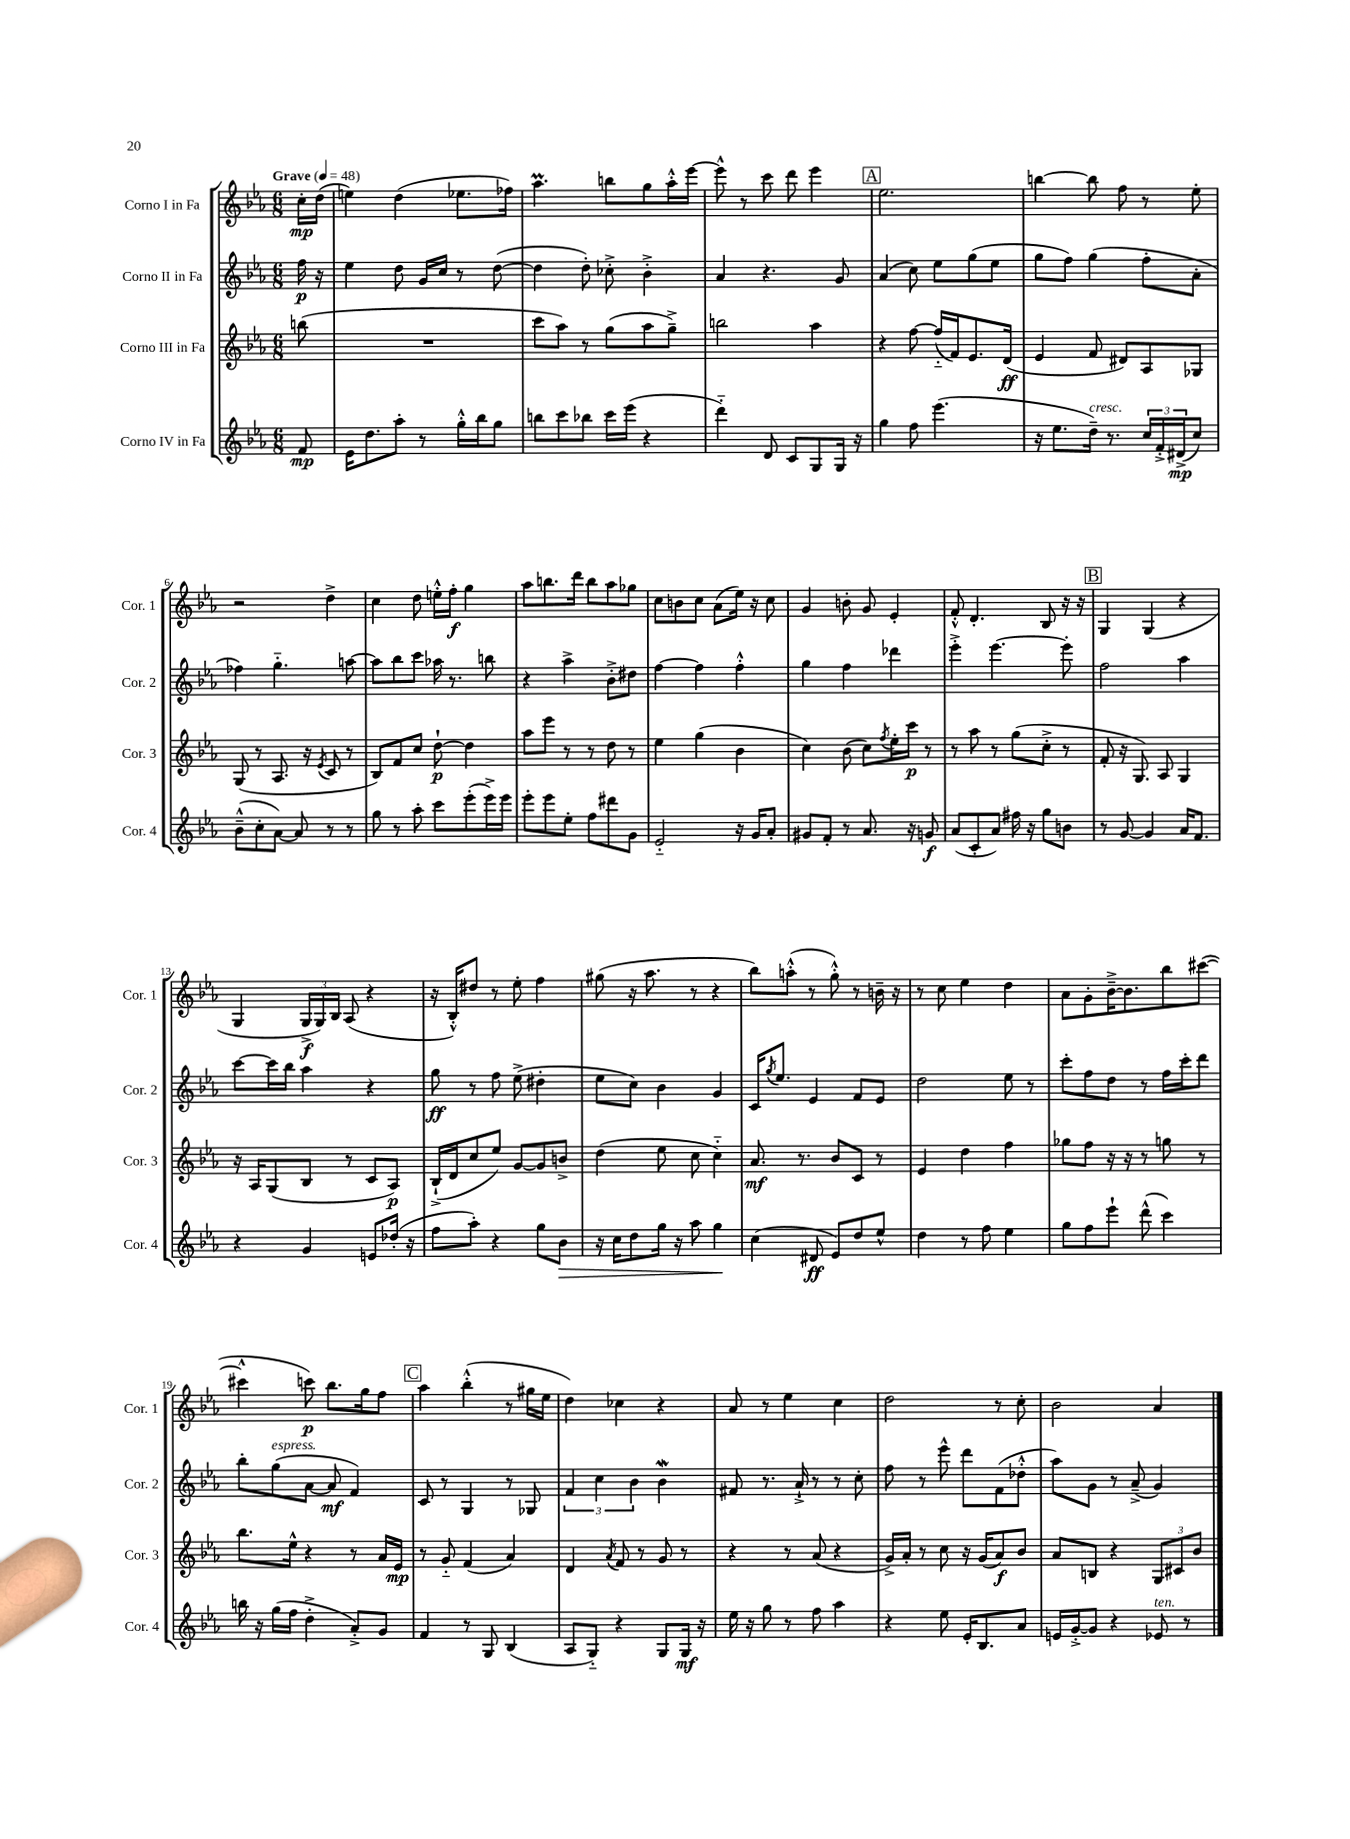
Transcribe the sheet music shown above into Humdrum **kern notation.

**kern	**dynam	**kern	**dynam	**kern	**dynam	**kern	**dynam
*part4	*part4	*part3	*part3	*part2	*part2	*part1	*part1
*staff4	*staff4	*staff3	*staff3	*staff2	*staff2	*staff1	*staff1
*I"Corno IV in Fa	*	*I"Corno III in Fa	*	*I"Corno II in Fa	*	*I"Corno I in Fa	*
*I'Cor. 4	*	*I'Cor. 3	*	*I'Cor. 2	*	*I'Cor. 1	*
*clefG2	*	*clefG2	*	*clefG2	*	*clefG2	*
*k[b-e-a-]	*	*k[b-e-a-]	*	*k[b-e-a-]	*	*k[b-e-a-]	*
*M6/8	*	*M6/8	*	*M6/8	*	*M6/8	*
*MM48	*	*MM48	*	*MM48	*	*MM48	*
=	=	=	=	=	=	=	=
!	!	!	!	!	!	!LO:TX:a:B:t=Grave	!
8f/	mp	(8bbn\	.	16ff\	p	16cc'\LL	mp
.	.	.	.	16r	.	(16dd\JJ	.
=1	=1	=1	=1	=1	=1	=1	=1
16e-\KL	.	2.r	.	4ee-\	.	4een\)	.
8.dd\	.	.	.	.	.	.	.
8aa-'\J	.	.	.	8dd\	.	(4dd\	.
8r	.	.	.	16g/LL	.	.	.
.	.	.	.	16cc/JJ	.	.	.
16gg'^^\LL	.	.	.	8r	.	8.ee-X\L	.
16bb-\J	.	.	.	.	.	.	.
8gg\J	.	.	.	([8dd\	.	.	.
.	.	.	.	.	.	16ff-X\Jk)	.
=2	=2	=2	=2	=2	=2	=2	=2
8bbn\L	.	8ccc\L	.	4dd\]	.	4.aa-M\	.
8ccc\	.	8aa-\J)	.	.	.	.	.
8bb-X\J	.	8r	.	8dd'\)	.	.	.
16ccc\LL	.	(8gg\L	.	8cc-X'^\	.	8bbn\L	.
(16eee-\JJ	.	.	.	.	.	.	.
4r	.	8aa-\	.	4b-'^\	.	8gg\	.
.	.	8gg~^\J)	.	.	.	16aa-'^^\L	.
.	.	.	.	.	.	[16eee-\JJ	.
=3	=3	=3	=3	=3	=3	=3	=3
4ddd\)	.	2bbn\	.	4a-/	.	8eee-^^\]	.
.	.	.	.	.	.	8r	.
8d/	.	.	.	4.r	.	8ccc\	.
8c/L	.	.	.	.	.	8ddd\	.
8G/	.	4aa-\	.	.	.	4eee-\	.
16G/Jk	.	.	.	8g/	.	.	.
16r	.	.	.	.	.	.	.
!!LO:REH:place=s1:t=A
=4	=4	=4	=4	=4	=4	=4	=4
4gg\	.	4r	.	(4a-/	.	2.ee-\	.
8ff\	.	[8ff\	.	8cc\)	.	.	.
(4.eee-\	.	(16ff/LL]	.	8ee-\L	.	.	.
.	.	16f/J)	.	.	.	.	.
.	.	8.e-/	.	(8gg\	.	.	.
.	.	.	.	8ee-\J	.	.	.
.	.	(16d/Jk	ff	.	.	.	.
=5	=5	=5	=5	=5	=5	=5	=5
16r	.	4e-/	.	8gg\L	.	[4bbn\	.
8.ee-\L	.	.	.	.	.	.	.
.	.	.	.	8ff\J)	.	.	.
!LO:TX:a:i:t=cresc.	!	!	!	!	!	!	!
16dd~\Jk)	.	8f/	.	(4gg\	.	8bb\]	.
8.r	.	.	.	.	.	.	.
.	.	8d#X/L)	.	.	.	8ff\	.
24cc/LL	.	8A-/	.	8ff'\L	.	8r	.
24f'^/	.	.	.	.	.	.	.
(24d#X^/J	mp	.	.	.	.	.	.
8cc/J)	.	8G-X/J	.	8a-'\J	.	8ee-'\	.
!!LO:LB:g=z
=6	=6	=6	=6	=6	=6	=6	=6
(8b-~^^\L	.	(8G/	.	4ff-X\)	.	2r	.
8cc'\	.	8r	.	.	.	.	.
[8a-\J)	.	8.A-/	.	4.gg\	.	.	.
8a-/]	.	.	.	.	.	.	.
.	.	16r	.	.	.	.	.
.	.	8qe-/	.	.	.	.	.
8r	.	8c/	.	.	.	4dd^\	.
8r	.	8r	.	[8aan\	.	.	.
=7	=7	=7	=7	=7	=7	=7	=7
8gg\	.	8B-/L)	.	8aa\L]	.	4cc\	.
8r	.	8f/	.	8bb-\	.	.	.
8aa-'\	.	8cc/J	.	8ccc\J	.	8dd\	.
8ccc\L	.	[8dd`\	p	16aa-X\	.	16een'^^\LL	.
.	.	.	.	8.r	.	16ff'\JJ	f
(8eee-'\	.	4dd\]	.	.	.	4gg\	.
16eee-^\L)	.	.	.	8bbn\	.	.	.
16eee-\JJ	.	.	.	.	.	.	.
=8	=8	=8	=8	=8	=8	=8	=8
8eee-'\L	.	8aa-\L	.	4r	.	8aa-\L	.
8eee-\	.	8eee-\J	.	.	.	8.bbn\	.
8ee-'\J	.	8r	.	4aa-^\	.	.	.
.	.	.	.	.	.	16ddd\Jk	.
8ff\L	.	8r	.	.	.	8bb\L	.
8ddd#X\	.	8dd\	.	8b-'^\L	.	8aa-\	.
8g\J	.	8r	.	8dd#X\J	.	8gg-X\J	.
=9	=9	=9	=9	=9	=9	=9	=9
2e-/	.	4ee-\	.	[4ff\	.	8cc\L	.
.	.	.	.	.	.	8bn\	.
.	.	(4gg\	.	4ff\]	.	8cc\J	.
.	.	.	.	.	.	(8a-\L	.
16r	.	4b-\	.	4ff'^^\	.	16ee-\Jk)	.
16g/KL	.	.	.	.	.	16r	.
8a-'/J	.	.	.	.	.	8cc\	.
=10	=10	=10	=10	=10	=10	=10	=10
8g#X/L	.	4cc\)	.	4gg\	.	4g/	.
8f'/J	.	.	.	.	.	.	.
8r	.	(8b-\	.	4ff\	.	8bn'\	.
8.a-/	.	8cc\L)	.	.	.	8g/	.
.	.	8qff/	.	.	.	.	.
.	.	16ee-'\L	.	4ddd-X\	.	4e-'/	.
16r	.	16ccc\JJ	p	.	.	.	.
8gn/	f	8r	.	.	.	.	.
=11	=11	=11	=11	=11	=11	=11	=11
(8a-/L	.	8r	.	4eee-'^\	.	8f'^^/	.
8c'/	.	8aa-\	.	.	.	4.d'/	.
8a-/J)	.	8r	.	[4.eee-\	.	.	.
16ff#X\	.	(8gg\L	.	.	.	.	.
16r	.	.	.	.	.	.	.
8gg\L	.	8cc'^\J	.	.	.	8B-/	.
8bn\J	.	8r	.	8eee-'\]	.	16r	.
.	.	.	.	.	.	16r	.
!!LO:REH:place=s1:t=B
=12	=12	=12	=12	=12	=12	=12	=12
8r	.	8f'/	.	2ff\	.	4G/	.
[8g/	.	16r	.	.	.	.	.
.	.	8.G/)	.	.	.	.	.
4g/]	.	.	.	.	.	(4G/	.
.	.	8A-/	.	.	.	.	.
16a-/KL	.	4G/	.	4aa-\	.	4r	.
8.f/J	.	.	.	.	.	.	.
!!LO:LB:g=z
=13	=13	=13	=13	=13	=13	=13	=13
4r	.	16r	.	[8ccc\L	.	4G/	.
.	.	16A-/KL	.	.	.	.	.
.	.	(8G/	.	16ccc\L]	.	.	.
.	.	.	.	16bb-\JJ	.	.	.
4g/	.	8B-/J	.	4aa-\	.	24G^/LL	f
.	.	.	.	.	.	24G/)	.
.	.	.	.	.	.	24B-/JJ	.
.	.	8r	.	.	.	(8A-/	.
8en/L	.	8c/L	.	4r	.	4r	.
(16dd-X'/Jk	.	8A-/J)	p	.	.	.	.
16r	.	.	.	.	.	.	.
=14	=14	=14	=14	=14	=14	=14	=14
8ff\L	.	(16B-`^/LL	.	8gg\	ff	16r	.
.	.	16d/J	.	.	.	16B-'^^/KL)	.
8aa-'\J)	.	8cc/	.	8r	.	8dd#X/J	.
4r	.	8ee-/J)	.	8ff\	.	8r	.
.	.	[8g/L	.	(8ee-^\	.	8ee-'\	.
8gg\L	.	8g/]	.	4dd#X'\	.	4ff\	.
!	!LO:HP:b	!	!	!	!	!	!
8b-\J	>	8bn^/J	.	.	.	.	.
=15	=15	=15	=15	=15	=15	=15	=15
16r	.	(4dd\	.	8ee-\L	.	(8gg#X\	.
16cc\KL	.	.	.	.	.	.	.
8dd\	.	.	.	8cc\J)	.	16r	.
.	.	.	.	.	.	8.aa-\	.
16gg\Jk	.	8ee-\	.	4b-\	.	.	.
16r	.	.	.	.	.	.	.
8aa-\	.	8cc\	.	.	.	8r	.
4gg\	.	4cc\)	.	4g/	.	4r	.
.	]	.	.	.	.	.	.
=16	=16	=16	=16	=16	=16	=16	=16
(4cc\	.	8.a-/	mf	16c/KL	.	8bb-\L)	.
.	.	.	.	8qgg/	.	.	.
.	.	.	.	8.ee-/J	.	.	.
.	.	.	.	.	.	(8aan'^^\J	.
.	.	8.r	.	.	.	.	.
8d#X/	ff	.	.	4e-/	.	8r	.
8e-/L)	.	8b-/L	.	.	.	8gg'^^\)	.
8dd/	.	8c/J	.	8f/L	.	8r	.
8ee-^^/J	.	8r	.	8e-/J	.	16bn~\	.
.	.	.	.	.	.	16r	.
=17	=17	=17	=17	=17	=17	=17	=17
4dd\	.	4e-/	.	2dd\	.	8r	.
.	.	.	.	.	.	8cc\	.
8r	.	4dd\	.	.	.	4ee-\	.
8ff\	.	.	.	.	.	.	.
4ee-\	.	4ff\	.	8ee-\	.	4dd\	.
.	.	.	.	8r	.	.	.
=18	=18	=18	=18	=18	=18	=18	=18
8gg\L	.	8gg-X\L	.	8ccc'\L	.	8a-\L	.
8ff\	.	8ff\J	.	8ff\	.	8g'\	.
8eee-`\J	.	16r	.	8dd\J	.	[16b-~^\K	.
.	.	16r	.	.	.	8.b-\]	.
(8ddd^^\	.	8r	.	8r	.	.	.
4ccc\)	.	8ggn\	.	16ff\LL	.	8bb-\	.
.	.	.	.	16ccc'\J	.	.	.
.	.	8r	.	8ddd\J	.	([8ccc#X\J	.
!!LO:LB:g=z
=19	=19	=19	=19	=19	=19	=19	=19
16bbn\	.	8.bb-\L	.	8bb-'\L	.	4ccc#X^^\]	.
16r	.	.	.	.	.	.	.
!	!	!	!	!LO:TX:a:i:t=espress.	!	!	!
(16gg\LL	.	.	.	(8gg\	.	.	.
16ff\JJ	.	16ee-^^\Jk	.	.	.	.	.
4dd'^\	.	4r	.	[8a-\J	.	8cccn\)	p
.	.	.	.	8a-/]	mf	8.bb-\L	.
8a-'^/L)	.	8r	.	4f/)	.	.	.
.	.	.	.	.	.	16gg\k	.
8g/J	.	16a-/LL	.	.	.	8ff\J	.
.	.	16e-/JJ	mp	.	.	.	.
!!LO:REH:place=s1:t=C
=20	=20	=20	=20	=20	=20	=20	=20
4f/	.	8r	.	8c/	.	4aa-\	.
.	.	8g/	.	8r	.	.	.
8r	.	(4f/	.	4G/	.	(4bb-'^^\	.
8G/	.	.	.	.	.	.	.
(4B-/	.	4a-/)	.	8r	.	8r	.
.	.	.	.	8G-X/	.	16gg#X\LL	.
.	.	.	.	.	.	16ee-\JJ	.
=21	=21	=21	=21	=21	=21	=21	=21
8A-/L	.	4d/	.	6f/	.	4dd\)	.
8G/J)	.	.	.	.	.	.	.
.	.	.	.	6cc\	.	.	.
.	.	8qa-/	.	.	.	.	.
4r	.	8f/	.	.	.	4cc-X\	.
.	.	.	.	6b-\	.	.	.
.	.	8r	.	.	.	.	.
8G/L	.	8g/	.	4b-W\	.	4r	.
16G/Jk	mf	8r	.	.	.	.	.
16r	.	.	.	.	.	.	.
=22	=22	=22	=22	=22	=22	=22	=22
16ee-\	.	4r	.	8f#X/	.	8a-/	.
16r	.	.	.	.	.	.	.
8gg\	.	.	.	8.r	.	8r	.
8r	.	8r	.	.	.	4ee-\	.
.	.	.	.	16a-`^/	.	.	.
8ff\	.	(8a-/	.	8r	.	.	.
4aa-\	.	4r	.	8r	.	4cc\	.
.	.	.	.	8cc'\	.	.	.
=23	=23	=23	=23	=23	=23	=23	=23
4r	.	16g^/LL)	.	8ff\	.	2dd\	.
.	.	16a-'/JJ	.	.	.	.	.
.	.	8r	.	8r	.	.	.
8ee-\	.	8cc\	.	8eee-^^\	.	.	.
16e-'/KL	.	16r	.	8ddd\L	.	.	.
8.B-/	.	(16g/KL	.	.	.	.	.
.	.	8a-/)	f	(8f\	.	8r	.
8a-/J	.	8b-/J	.	8dd-X'^^\J	.	8cc'\	.
=24	=24	=24	=24	=24	=24	=24	=24
16en/LL	.	8a-/L	.	8aa-\L)	.	2b-\	.
[16g'^/J	.	.	.	.	.	.	.
8g/J]	.	8Bn/J	.	8g\J	.	.	.
4r	.	4r	.	8r	.	.	.
.	.	.	.	(8a-~^/	.	.	.
!LO:TX:a:i:t=ten.	!	!	!	!	!	!	!
8e-X/	.	12G/L	.	4g/)	.	4a-/	.
.	.	12c#X/	.	.	.	.	.
8r	.	.	.	.	.	.	.
.	.	12b-/J	.	.	.	.	.
==	==	==	==	==	==	==	==
*-	*-	*-	*-	*-	*-	*-	*-
